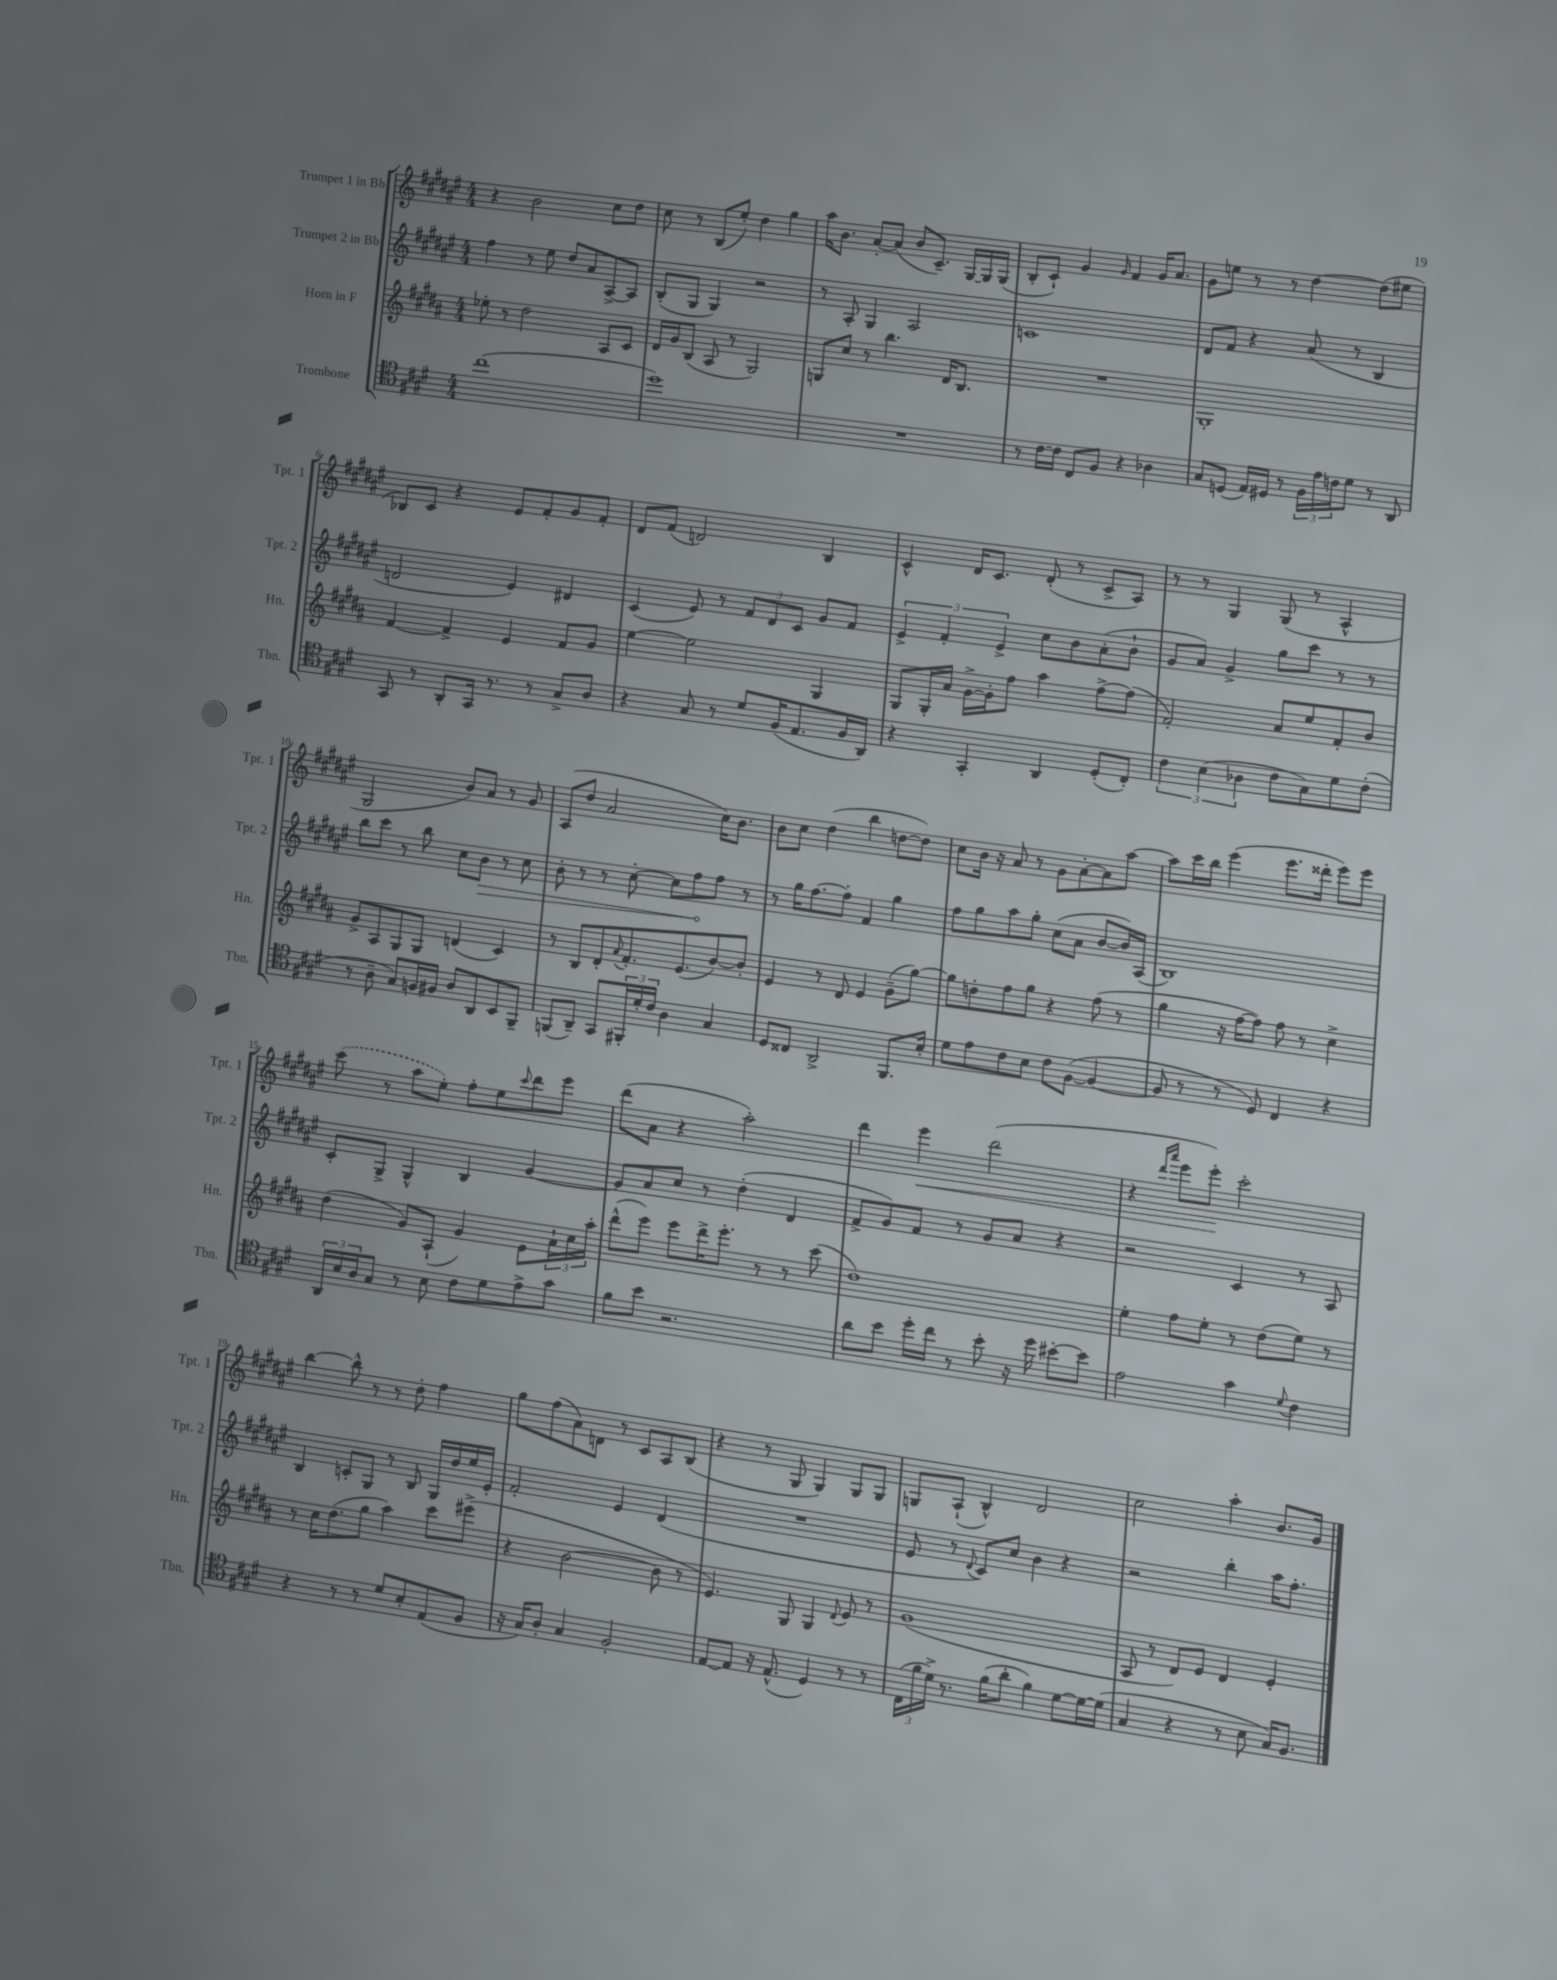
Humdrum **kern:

**kern	**kern	**kern	**dynam	**kern	**dynam
*part4	*part3	*part2	*part2	*part1	*part1
*staff4	*staff3	*staff2	*staff2	*staff1	*staff1
*I"Trombone	*I"Horn in F	*I"Trumpet 2 in Bb	*	*I"Trumpet 1 in Bb	*
*I'Tbn.	*I'Hn.	*I'Tpt. 2	*	*I'Tpt. 1	*
*clefC4	*clefG2	*clefG2	*	*clefG2	*
*k[f#c#g#d#]	*k[f#c#g#d#a#]	*k[f#c#g#d#a#e#]	*	*k[f#c#g#d#a#e#]	*
*M4/4	*M4/4	*M4/4	*	*M4/4	*
=1	=1	=1	=1	=1	=1
(1cc#	8ee-X'\	4ff#\	.	4r	.
.	8r	.	.	.	.
.	2dd#\	8r	.	2b\	.
.	.	8ee#\	.	.	.
.	.	8dd#/L	.	.	.
.	.	8a#/	.	.	.
.	8A#/L	[8A#^/	.	8cc#\L	.
.	8c#/J	8A#/J]	.	8dd#\J	.
=2	=2	=2	=2	=2	=2
1dd#)	16d#/LL	(8B'/L	.	8cc#\	.
.	16g#/J	.	.	.	.
.	(8B/J	8G#/J	.	8r	.
.	8A#/	4G#/)	.	(8B/L	.
.	8r	.	.	8ee#'/J)	.
.	2G#/)	2r	.	4dd#\	.
.	.	.	.	4gg#\	.
=3	=3	=3	=3	=3	=3
1r	8Gn/L	8r	.	16aa#\KL	.
.	.	.	.	8.b\J	.
.	8cc#/J	8A#'/	.	.	.
.	8r	4G#/	.	[8a#'/L	.
.	4.bb\	.	.	(8a#/J]	.
.	.	2A#/	.	8b/L	.
.	.	.	.	8.c#~/J)	.
.	16d#/KL	.	.	.	.
.	8.B/J	.	.	[16G#/LL	.
.	.	.	.	16G#/]	.
.	.	.	.	(16G#/JJ	.
=4	=4	=4	=4	=4	=4
8r	1r	1cn	.	8B'/L	.
[16c#\LL	.	.	.	8c#`/J)	.
16c#\JJ]	.	.	.	.	.
8C#/L	.	.	.	4g#/	.
8F#/J	.	.	.	.	.
.	.	.	.	16qqg#/	.
4r	.	.	.	4f#/	.
4A-X\	.	.	.	16g#/KL	.
.	.	.	.	8.a#/J	.
=5	=5	=5	=5	=5	=5
8G#/L	1G#'	8d#/L	.	8g#\L	.
(8Dn/J	.	8f#/J	.	8een\J	.
16E/LL)	.	4r	.	8r	.
16D#X/JJ	.	.	.	.	.
8r	.	.	.	8r	.
24F#\LL	.	(8a#/	.	[4dd#\	.
24e\	.	.	.	.	.
24cn\J	.	.	.	.	.
8d#\J	.	8r	.	.	.
8r	.	4B/	.	(8dd#\L]	.
8AA/	.	.	.	8ee#X\J	.
!!LO:LB:g=z
=6	=6	=6	=6	=6	=6
8GG#/	[4f#/	2dn/	.	8B-X/L)	.
8r	.	.	.	8c#/J	.
8AA'/L	4f#^/]	.	.	4r	.
16GG#/Jk	.	.	.	.	.
8.r	.	.	.	.	.
.	4e/	4e#/)	.	8e#/L	.
8r	.	.	.	8f#'/	.
8G#^/L	8f#/L	4d#X/	.	8g#/	.
8A/J	8g#/J	.	.	8f#'/J	.
=7	=7	=7	=7	=7	=7
4r	[4ee\	(4c#/	.	8d#/L	.
.	.	.	.	(8f#/J	.
8G#/	2ee\]	8e#/)	.	2dn/)	.
8r	.	8r	.	.	.
8d#/L	.	12f#/L	.	.	.
.	.	12d#/	.	.	.
(16F#/K	.	.	.	.	.
.	.	12c#/J	.	.	.
8.E/	.	.	.	.	.
.	4G#/	8g#/L	.	4B/	.
16F#/L	.	8f#/J	.	.	.
16AA/JJ)	.	.	.	.	.
=8	=8	=8	=8	=8	=8
4r	8G#/L	6e#^/	.	4c#^^/	.
.	16G#'/L	.	.	.	.
.	.	6f#'/	.	.	.
.	16a#/JJ	.	.	.	.
4GG#'/	[16g#^\LL	.	.	16d#/KL	.
.	16g#'\J]	.	.	8.c#/J	.
.	.	6e#^/	.	.	.
.	8ff#\J	.	.	.	.
4AA/	4aa#\	8cc#\L	.	(8d#'/	.
.	.	8b\	.	8r	.
(8D#'/L	[8ff#^\L	(8a#'\	.	8c#^/L	.
8C#'/J)	(8ff#\J]	8b`\J	.	8A#/J)	.
=9	=9	=9	=9	=9	=9
6c#\	2f#'/)	8g#/L	.	8r	.
.	.	8a#/J)	.	8r	.
(6B\	.	.	.	.	.
.	.	4g#^/	.	4G#/	.
6A-X\	.	.	.	.	.
8c#\L	8a#/L	8gg#\L	.	(8G#/	.
8G#\)	8ee/	8ccc#\J	.	8r	.
8d#\	8f#'/	8r	.	4A#^^/	.
(8c#'\J	8b/J	8r	.	.	.
!!LO:LB:g=z
=10	=10	=10	=10	=10	=10
8r	8g#^/L	8bb\L	.	2G#/	.
8A~\	8A#/	8ccc#\J	.	.	.
8G#/L)	8G#/	8r	.	.	.
16Fn/L	8G#/J	8bb\	.	.	.
16F#X/JJ	.	.	.	.	.
8A/L	(4dn/	8cc#\L	.	8b/L)	.
!	!	!	!LO:HP:b	!	!
8AA/	.	8b\J	>	8a#/J	.
8BB/	4c#/)	8r	.	8r	.
8FF#~/J	.	8cc#\	.	8g#/	.
=11	=11	=11	=11	=11	=11
(8FFn/L	8r	8b'\	.	(8A#/L	.
8AA~/J)	8B/L	8r	.	8dd#/J	.
8GG#/L	8d#'/	8r	.	2a#/	.
.	8qqa#/	.	.	.	.
24FF#X'/L	8.f#'/	[8cc#'\	.	.	.
24d#'/	.	.	.	.	.
24c#/JJ	.	.	.	.	.
4A\	.	8cc#\L]	.	.	.
.	(8.e/	.	.	.	.
.	.	8ff#\	.	.	.
4G#/	[8b/)	8ff#\J	]	16cc#\KL)	.
.	.	.	.	8.b\J	.
.	8b'/J]	8r	.	.	.
=12	=12	=12	=12	=12	=12
8D#/L	4e/	8r	.	8b\L	.
8C##X/J	.	16gg#\KL	.	8cc#\J	.
.	.	[8.ff#\	.	.	.
2AA^/	8r	.	.	(4dd#\	.
.	8d#/	8ff#'\J]	.	.	.
.	4e/	4f#/	.	4bb\	.
8.FF#/L	(8g#~\L	4gg#\	.	[8ddn\L	.
.	[8gg#\J)	.	.	8dd\J])	.
16B'/Jk	.	.	.	.	.
=13	=13	=13	=13	=13	=13
8d#\L	8gg#\L]	8ff#\L	.	8cc#\L	.
8e\	8ddn'\	8gg#\	.	16b\Jk	.
.	.	.	.	16r	.
8c#\	8ff#\	8aa#\	.	8a#/	.
8B\J	8gg#\J	8gg#'\J	.	8r	.
8c#\L	4r	(8cc#\L	.	8g#\L	.
([8F#\J	.	8a#\J	.	[8a#'\	.
4F#/_	(8ff#\	[8b/L	.	8a#\]	.
.	8r	16b/L])	.	[8aa#\J	.
.	.	(16A#/JJ	.	.	.
=14	=14	=14	=14	=14	=14
8F#/]	4gg#\	1B)	.	8aa#\L]	.
8r	.	.	.	16ccc#\L	.
.	.	.	.	16bb\JJ	.
8r	16r	.	.	(4eee#\	.
.	[16ff#\KL	.	.	.	.
8D#/)	8ff#\J])	.	.	.	.
4C#/	8ff#\	.	.	8.eee#\L	.
.	8r	.	.	.	.
.	.	.	.	16ddd##X'\Jk	.
4r	4cc#^\	.	.	8eee#\L)	.
.	.	.	.	8eee#\J	.
!!LO:LB:g=z
=15	=15	=15	=15	=15	=15
24AA/LL	(4dd#\	8c#'/L	.	(8ccc#\	.
24B/	.	.	.	.	.
24A/J	.	.	.	.	.
8G#/J	.	8G#^/J	.	8r	.
8r	8g#/L)	4G#^^/	.	8aa#\L	.
8B\	(8A#`/J	.	.	8ee#'\J)	.
8c#\L	4g#/)	4B/	.	8ff#'\L	.
8d#\	.	.	.	8ee#\	.
.	.	.	.	8qqccc#/	.
8e^\	8e\L	[4g#/	.	8ddd#\	.
8g#\J	24a#`\L	.	.	8eee#\J	.
.	24cc#\	.	.	.	.
.	24aa#'\JJ	.	.	.	.
=16	=16	=16	=16	=16	=16
8f#\L	(8ddd#^^\L	8g#/L]	.	(8ddd#\L	.
8b\J	8eee\J)	8a#/	.	8a#\J	.
2.r	8eee\L	8cc#/J	.	4r	.
.	16ddd#^\K	8r	.	.	.
.	8.eee'\J	.	.	.	.
.	.	(4dd#'\	.	2aa#'\)	.
.	8r	.	.	.	.
.	8r	4d#/	.	.	.
.	(8ccc#\	.	.	.	.
=17	=17	=17	=17	=17	=17
8a\L	1dd#)	8f#^/L	.	4ddd#\	.
8b\J	.	8g#/)	.	.	.
!	!	!	!	!	!LO:HP:b
16dd#'\LL	.	8f#/J	.	4eee#\	<
16cc#\JJ	.	.	.	.	.
8r	.	8r	.	.	.
8b'\	.	8g#/L	.	(2ddd#\	.
16r	.	8a#/J	.	.	.
16dd#\	.	.	.	.	.
[8b#X'\L	.	4r	.	.	.
8b#\J]	.	.	.	.	.
=18	=18	=18	=18	=18	=18
2e\	4ee'\	2r	.	4r	.
.	.	.	.	16qqddd#/LL	.
.	.	.	.	16qqaaa#/JJ	.
.	8ff#\L	.	.	8eee#\L	.
.	8ee'\J	.	.	8eee#'\J)	.
4g#\	8r	4c#/	.	2ccc#'\	[
.	(8dd#\L	.	.	.	.
8qqd#/	.	.	.	.	.
4c#\	8ee\J)	8r	.	.	.
.	8r	8A#/	.	.	.
!!LO:LB:g=z
=19	=19	=19	=19	=19	=19
4r	8r	4B/	.	[4bb\	.
.	16cc#\KL	.	.	.	.
.	(8.dd#\	.	.	.	.
8r	.	8cn'/L	.	8bb^^\]	.
8r	8gg#\J	8G#/J	.	8r	.
8d#/L	4aa#\)	8r	.	8r	.
8B'/	.	8B/	.	8dd#'\	.
(8E/	8ccc#\L	16G#/LL	.	4ff#\	.
.	.	16dd#/	.	.	.
8F#/J	(8eee#X^\J	16ee#/	.	.	.
.	.	16e#'/JJ	.	.	.
=20	=20	=20	=20	=20	=20
16r	4r	2f#'/	.	8gg#\L	.
16G#/KL)	.	.	.	.	.
8A'/J	.	.	.	(8ff#\	.
4G#/	[2b\	.	.	8a#\)	.
.	.	.	.	8dn\J	.
2F#'/	.	4e#/	.	8r	.
.	.	.	.	8c#/L	.
.	8b\]	(4d#/	.	8A#/	.
.	8r	.	.	(8B/J	.
=21	=21	=21	=21	=21	=21
[8E/L	4.e/)	1r	.	4r	.
8E/J]	.	.	.	.	.
16r	.	.	.	8r	.
(8.E^^/	.	.	.	.	.
.	8G#/	.	.	8G#/	.
4D#/)	4G#/	.	.	4G#/)	.
.	8qqd#/	.	.	.	.
8r	8e/	.	.	8G#/L	.
8r	8r	.	.	8G#/J	.
=22	=22	=22	=22	=22	=22
(24C#\LL	(1g#	8e#/	.	8Gn/L	.
24f#\	.	.	.	.	.
24d#^\JJ)	.	.	.	.	.
8.r	.	8r	.	(8A#`/J	.
.	.	8qqd#/	.	.	.
.	.	8c#/L)	.	4B^^/)	.
(16f#\KL	.	.	.	.	.
8a'\J	.	8cc#/J	.	.	.
4f#\)	.	4b\	.	2d#/	.
[8d#\L	.	4r	.	.	.
16d#\L_	.	.	.	.	.
(16d#\JJ]	.	.	.	.	.
=23	=23	=23	=23	=23	=23
4G#/	8A#/	2r	.	2cc#\	.
.	8r	.	.	.	.
4r	8d#/L)	.	.	.	.
.	8e/J	.	.	.	.
8r	4d#/	4bb'\	.	4aa#'\	.
8B\	.	.	.	.	.
16G#/KL)	4e'/	16aa#\KL	.	8.b/L	.
8.F#/J	.	8.ff#'\J	.	.	.
.	.	.	.	16g#/Jk	.
==	==	==	==	==	==
*-	*-	*-	*-	*-	*-
